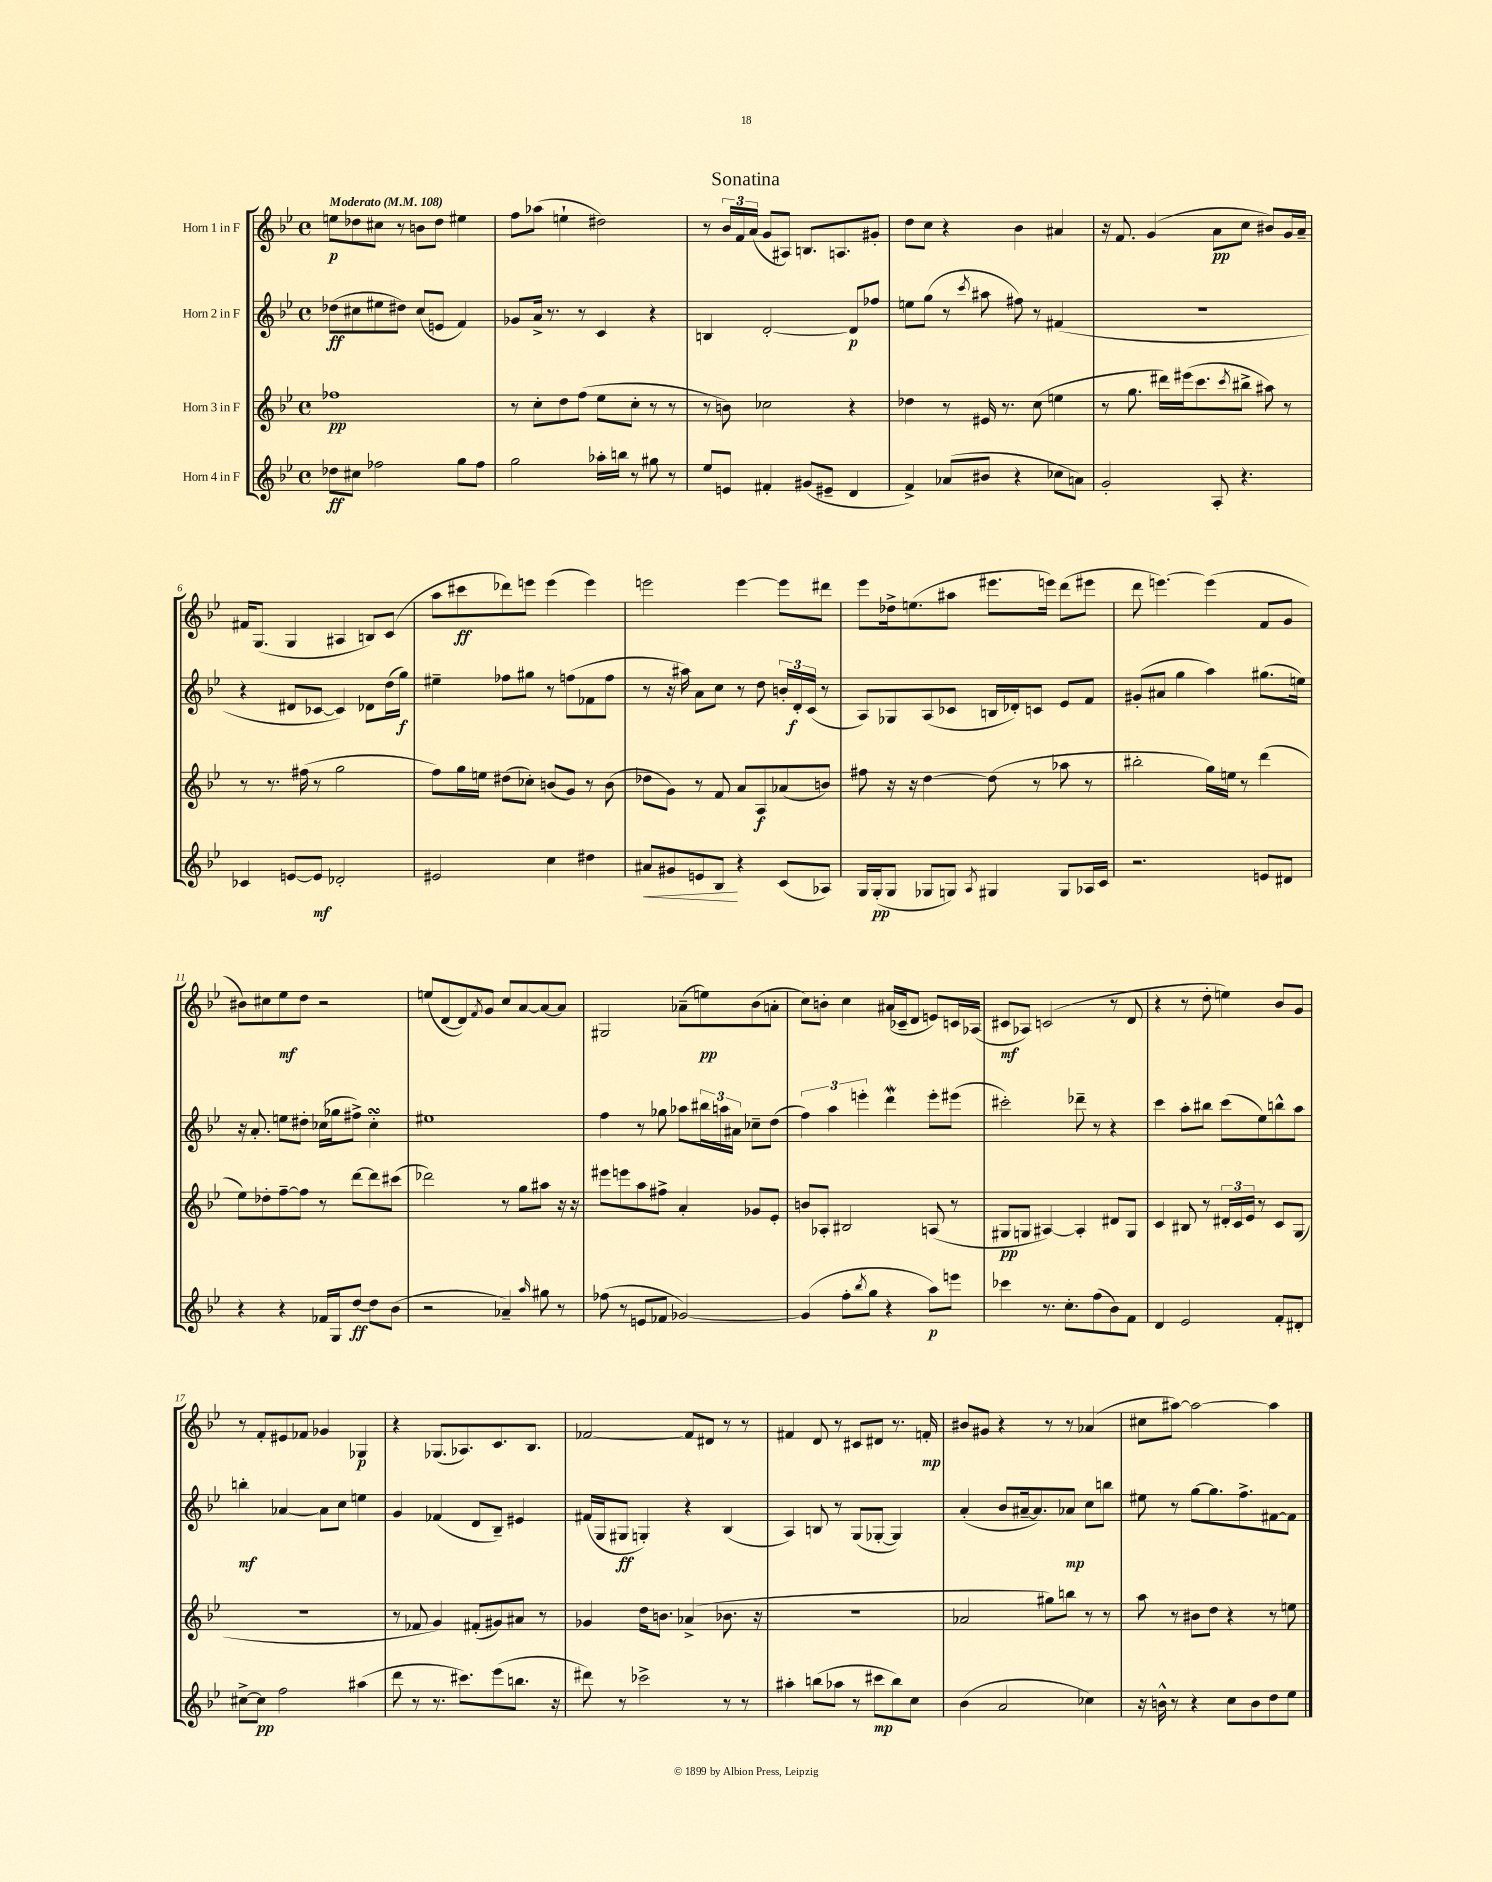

**kern	**dynam	**kern	**dynam	**kern	**dynam	**kern	**dynam
*part4	*part4	*part3	*part3	*part2	*part2	*part1	*part1
*staff4	*staff4	*staff3	*staff3	*staff2	*staff2	*staff1	*staff1
*I"Horn 4 in F	*	*I"Horn 3 in F	*	*I"Horn 2 in F	*	*I"Horn 1 in F	*
*clefG2	*	*clefG2	*	*clefG2	*	*clefG2	*
*k[b-e-]	*	*k[b-e-]	*	*k[b-e-]	*	*k[b-e-]	*
*M4/4	*	*M4/4	*	*M4/4	*	*M4/4	*
*met(c)	*	*met(c)	*	*met(c)	*	*met(c)	*
*MM108	*	*MM108	*	*MM108	*	*MM108	*
=1	=1	=1	=1	=1	=1	=1	=1
!	!	!	!	!	!	!LO:TX:a:B:t=Moderato	!
8dd-X\L	ff	1ff-X	pp	(8dd-X\L	ff	8een\L	p
8cc#X\J	.	.	.	8cc#X\	.	8dd-X\	.
2ff-X\	.	.	.	8ee#X\	.	8cc#X\J	.
.	.	.	.	8dd#X\J)	.	8r	.
.	.	.	.	(8cc#/L	.	8bn\L	.
.	.	.	.	8en/J	.	8dd-\J	.
8gg\L	.	.	.	4f/)	.	4ee#X\	.
8ff-\J	.	.	.	.	.	.	.
=2	=2	=2	=2	=2	=2	=2	=2
2gg\	.	8r	.	8g-X/L	.	8ff\L	.
.	.	8cc'\L	.	16a^/Jk	.	(8aa-X\J	.
.	.	.	.	8.r	.	.	.
.	.	8dd\	.	.	.	4een`\	.
.	.	(8ff\J	.	8r	.	.	.
16aa-X'\LL	.	8ee-\L	.	4c/	.	2dd#X\)	.
16bbn\JJ	.	.	.	.	.	.	.
8r	.	8cc'\J	.	.	.	.	.
8gg#X\	.	8r	.	4r	.	.	.
8r	.	8r	.	.	.	.	.
=3	=3	=3	=3	=3	=3	=3	=3
8ee-/L	.	8r	.	4Bn/	.	8r	.
8en/J	.	8bn\)	.	.	.	24b-/LL	.
.	.	.	.	.	.	24f/	.
.	.	.	.	.	.	(24a/JJ	.
4f#X'/	.	2cc-X\	.	[2d'/	.	8g/L	.
.	.	.	.	.	.	8A#X/J)	.
(8g#X/L	.	.	.	.	.	8.Bn/L	.
8e#X~/J	.	.	.	.	.	.	.
.	.	.	.	.	.	8.An/	.
4d/	.	4r	.	8d/L]	p	.	.
.	.	.	.	8ff-X/J	.	8g#X'/J	.
=4	=4	=4	=4	=4	=4	=4	=4
4f^/)	.	4dd-X\	.	8een\L	.	8dd\L	.
.	.	.	.	(8gg\J	.	8cc\J	.
(8a-X/L	.	8r	.	8r	.	4r	.
.	.	.	.	8qccc/	.	.	.
8b#X/J	.	16e#X/	.	8aa#X\	.	.	.
.	.	8.r	.	.	.	.	.
4r	.	.	.	8ff#X\)	.	4b-\	.
.	.	(8cc\	.	8r	.	.	.
8cc-X\L	.	4een\	.	(4f#X/	.	4a#X/	.
8an\J)	.	.	.	.	.	.	.
=5	=5	=5	=5	=5	=5	=5	=5
2g'/	.	8r	.	1r	.	16r	.
.	.	.	.	.	.	8.f/	.
.	.	8.gg\	.	.	.	.	.
.	.	.	.	.	.	(4g/	.
.	.	16ddd#X\LL)	.	.	.	.	.
.	.	(16eee#X\J	.	.	.	.	.
.	.	8.ccc\	.	.	.	.	.
8A'/	.	.	.	.	.	8a\L	pp
.	.	8qccc/	.	.	.	.	.
4.r	.	8bb#X^\J	.	.	.	8cc\J	.
.	.	8aa#X\)	.	.	.	8b#X/L)	.
.	.	8r	.	.	.	16g/L	.
.	.	.	.	.	.	16a~/JJ	.
!!LO:LB:g=z
=6	=6	=6	=6	=6	=6	=6	=6
4c-X/	.	8r	.	4r	.	16f#X/KL	.
.	.	.	.	.	.	(8.G/J	.
.	.	8.r	.	.	.	.	.
[8en/L	.	.	.	8d#X/L	.	4G/	.
.	.	(16ff#X\	.	.	.	.	.
8e/J]	mf	8r	.	[8c-X/J	.	.	.
2d-X'/	.	2gg\	.	4c-/])	.	4A#X/	.
.	.	.	.	8d-X\L	.	8Bn/L)	.
.	.	.	.	(16dd\L	.	(8c/J	.
.	.	.	.	16gg\JJ)	f	.	.
=7	=7	=7	=7	=7	=7	=7	=7
2e#X/	.	8ff\L)	.	4ee#X~\	.	8aa\L	.
.	.	16gg\L	.	.	.	8ccc#X\	ff
.	.	16een\JJ	.	.	.	.	.
.	.	(8dd#X\L	.	8ff-X\L	.	8ddd-X\)	.
.	.	8cc-X'\J)	.	8gg#X\J	.	8eeen\J	.
4cc\	.	(8bn/L	.	8r	.	(4eee\	.
.	.	8g/J)	.	(8ffn\L	.	.	.
4dd#X\	.	8r	.	8f-X\	.	4eee\)	.
.	.	(8b\	.	8ff\J	.	.	.
=8	=8	=8	=8	=8	=8	=8	=8
!	!LO:HP:b	!	!	!	!	!	!
8a#X/L	<	8dd-X\L	.	8r	.	2eeen\	.
8g#X/	.	8g\J)	.	16r	.	.	.
.	.	.	.	16aa#X\)	.	.	.
8en/	.	8r	.	8a\L	.	.	.
8B-/J	.	8f/	.	8cc\J	.	.	.
4r	[	8a/L	.	8r	.	[4eee\	.
.	.	8A/	f	8dd\	.	.	.
(8c/L	.	(8a-X/	.	24bn'/LL	.	8eee\L]	.
.	.	.	.	24d'/	f	.	.
.	.	.	.	(24c/JJ	.	.	.
8A-X/J)	.	8bn/J)	.	8r	.	8ddd#X\J	.
=9	=9	=9	=9	=9	=9	=9	=9
16G/LL	.	8ff#X\	.	8A/L)	.	8eee-\L	.
(16G'/J	pp	.	.	.	.	.	.
8G/J	.	16r	.	8G-X/	.	16dd-X^\k	.
.	.	16r	.	.	.	(8.een\	.
8G-X/L	.	[4dd\	.	(8A/	.	.	.
8Gn/J)	.	.	.	8c-X/J	.	8aa#X\J	.
8qA/	.	.	.	.	.	.	.
4G#X/	.	(8dd\]	.	16Bn/LL	.	8.eee#X\L	.
.	.	.	.	16d-X'/J)	.	.	.
.	.	8r	.	8cn/J	.	.	.
.	.	.	.	.	.	16eeen\Jk)	.
8G#/L	.	8aa-X\	.	8e-/L	.	(8ddd\L	.
16A-X/L	.	8r	.	8f/J	.	8eee#X\J	.
16c/JJ	.	.	.	.	.	.	.
=10	=10	=10	=10	=10	=10	=10	=10
2.r	.	2bb#X'\	.	(8g#X'/L	.	8ddd\	.
.	.	.	.	8a#X/J	.	[4.eeen\)	.
.	.	.	.	4gg\	.	.	.
.	.	16gg\LL)	.	4aa\)	.	(4eee\]	.
.	.	16een\JJ	.	.	.	.	.
.	.	8r	.	.	.	.	.
8en/L	.	(4ddd\	.	(8.gg#X\L	.	8f/L	.
8d#X/J	.	.	.	.	.	8g/J	.
.	.	.	.	16een\Jk)	.	.	.
!!LO:LB:g=z
=11	=11	=11	=11	=11	=11	=11	=11
4r	.	8ee-\L)	.	16r	.	8b#X\L)	.
.	.	.	.	8.a'/	.	.	.
.	.	8dd-X'\	.	.	.	8cc#X\	.
4r	.	[8ff~\	.	8een\L	.	8ee-\	mf
.	.	8ff\J]	.	8dd#X'\J	.	8dd\J	.
16f-X/LL	.	8r	.	(16cc-X\LL	.	2r	.
16G/J	.	.	.	16gg-X\J	.	.	.
[8dd/J	ff	[8ddd\L	.	8ff#X^\J)	.	.	.
8dd\L]	.	8ddd\]	.	4cc-sSSs'\	.	.	.
(8b-\J	.	(8ccc#X\J	.	.	.	.	.
=12	=12	=12	=12	=12	=12	=12	=12
2r	.	2ddd-X\)	.	1ee#X	.	(8een/L	.
.	.	.	.	.	.	[8d/	.
.	.	.	.	.	.	8d/])	.
.	.	.	.	.	.	8qf/	.
.	.	.	.	.	.	8g/J	.
4a-X~/)	.	8r	.	.	.	8cc/L	.
.	.	8gg\L	.	.	.	[8a/	.
16qqaa/	.	.	.	.	.	.	.
8gg#X\	.	8aa#X\J	.	.	.	8a/_	.
8r	.	16r	.	.	.	8a/J]	.
.	.	16r	.	.	.	.	.
=13	=13	=13	=13	=13	=13	=13	=13
(8ff-X\	.	8eee#X\L	.	4ff\	.	2G#X/	.
8r	.	8eeen\	.	.	.	.	.
8en/L	.	8aa\	.	8r	.	.	.
8f-X/J	.	8ff#X^\J	.	8gg-X\	.	.	.
[2g-X/)	.	4a'/	.	8aa-X\L	.	(8a-X~\L	.
.	.	.	.	24bb#X\L	.	8een\)	pp
.	.	.	.	24aan\	.	.	.
.	.	.	.	24a#X\JJ	.	.	.
.	.	8g-X/L	.	8cc-X~\L	.	(8b-\	.
.	.	8e-'/J	.	(8dd\J	.	8an'\J	.
=14	=14	=14	=14	=14	=14	=14	=14
(4g-/]	.	8bn/L	.	6ff\)	.	8cc\L)	.
.	.	8A-X'/J	.	.	.	8bn'\J	.
.	.	.	.	6aa\	.	.	.
8ff'\L	.	2B#X/	.	.	.	4cc\	.
.	.	.	.	6eeen'\	.	.	.
8qbb-/	.	.	.	.	.	.	.
8gg\J	.	.	.	.	.	.	.
4r	.	.	.	4dddW\	.	(16a#X/LL	.
.	.	.	.	.	.	16c-X~/J	.
.	.	.	.	.	.	8d/J	.
8aa\L)	p	(8An/	.	8eee'\L	.	8en/L)	.
8eeen\J	.	8r	.	(8eee#X\J	.	16cn/L	.
.	.	.	.	.	.	(16A-X/JJ	.
=15	=15	=15	=15	=15	=15	=15	=15
4ccc-X\	.	8G#X/L	pp	2ccc#X'\)	.	8c#X/L	mf
.	.	8Gn/J	.	.	.	8A-X/J)	.
8.r	.	[4A#X/)	.	.	.	(2cn/	.
8.cc'\L	.	.	.	.	.	.	.
.	.	4A#'/]	.	8ddd-X~\	.	.	.
(8ff\	.	.	.	8r	.	.	.
8b-\)	.	8d#X/L	.	4r	.	8r	.
8f\J	.	8G/J	.	.	.	8d/	.
=16	=16	=16	=16	=16	=16	=16	=16
4d/	.	4c/	.	4ccc\	.	4r	.
2e-/	.	8B#X/	.	8aa'\L	.	8r	.
.	.	8r	.	8bb#X\J	.	8dd'\	.
.	.	24d#X'/LL	.	(8ccc\L	.	4een\)	.
.	.	24c/	.	.	.	.	.
.	.	24e-/JJ	.	.	.	.	.
.	.	8r	.	8ee-\)	.	.	.
8f'/L	.	8c/L	.	8bbn^^\	.	8b-/L	.
8d#X'/J	.	(8G/J	.	8aa\J	.	8g/J	.
!!LO:LB:g=z
=17	=17	=17	=17	=17	=17	=17	=17
[8cc#X^\L	.	1r	.	4bbn'\	mf	8r	.
8cc#\J]	pp	.	.	.	.	8f'/L	.
2ff\	.	.	.	[4a-X/	.	8e#X/	.
.	.	.	.	.	.	8f-X/J	.
.	.	.	.	8a-\L]	.	4g-X/	.
.	.	.	.	8cc\J	.	.	.
(4aa#X\	.	.	.	4een\	.	4G-X/	p
=18	=18	=18	=18	=18	=18	=18	=18
8ddd\	.	8r	.	4g/	.	4r	.
8r	.	8f-X/	.	.	.	.	.
8.r	.	4g/)	.	(4f-X/	.	(8.G-X/L	.
8.ccc#X\L)	.	.	.	.	.	8.A-X/)	.
.	.	(8f#X'/L	.	8d/L	.	.	.
(8eee-\	.	8g#X/)	.	8B-~/J)	.	8.c/	.
8.bbn\J	.	8a#X/J	.	4e#X/	.	.	.
.	.	.	.	.	.	8.B-/J	.
.	.	8r	.	.	.	.	.
16r	.	.	.	.	.	.	.
=19	=19	=19	=19	=19	=19	=19	=19
8ddd#X\)	.	4g-X/	.	(16f#X/LL	.	[2f-X/	.
.	.	.	.	16G/J	.	.	.
8r	.	.	.	8G#X/J	ff	.	.
2ccc-X^\	.	16dd\KL	.	4Gn'/)	.	.	.
.	.	8.bn\J	.	.	.	.	.
.	.	(4a-X^/	.	4r	.	8f-/L]	.
.	.	.	.	.	.	8d#X/J	.
8r	.	8.b-X\	.	(4B-/	.	8r	.
8r	.	.	.	.	.	8r	.
.	.	16r	.	.	.	.	.
=20	=20	=20	=20	=20	=20	=20	=20
4aa#X'\	.	1r	.	4A/)	.	4f#X/	.
(8bbn\L	.	.	.	8Bn/	.	8d/	.
8aa-X\J	.	.	.	8r	.	8r	.
8r	.	.	.	(8G/L	.	8c#X/L	.
8ccc#X\L	mp	.	.	[8G-X'/J	.	8d#X/J	.
8bb\)	.	.	.	4G-/])	.	8.r	.
8cc\J	.	.	.	.	.	.	.
.	.	.	.	.	.	16fn'/	mp
=21	=21	=21	=21	=21	=21	=21	=21
(4b-\	.	2a-X/	.	(4a'/	.	8b#X/L	.
.	.	.	.	.	.	8g#X/J	.
2a/	.	.	.	8b-/L	.	4r	.
.	.	.	.	[16a#X~/k	.	.	.
.	.	.	.	8.a#/])	.	.	.
.	.	8gg#X\L)	.	.	.	8r	.
.	.	8bbn\J	.	8a-X/J	mp	8r	.
4cc-X\)	.	8r	.	8cc\L	.	(4a-X/	.
.	.	8r	.	8bbn\J	.	.	.
=22	=22	=22	=22	=22	=22	=22	=22
16r	.	8aa\	.	8ee#X\	.	8cc#X\L	.
16bn^^\	.	.	.	.	.	.	.
8r	.	8r	.	8r	.	[8aa#X\J)	.
4r	.	8b#X\L	.	[8gg\L	.	2aa#\_	.
.	.	8dd\J	.	8.gg\]	.	.	.
8cc\L	.	4r	.	.	.	.	.
.	.	.	.	8.ff^\	.	.	.
8b\	.	.	.	.	.	.	.
8dd\	.	8r	.	[8f#X\	.	4aa#\]	.
8ee-\J	.	8een\	.	8f#\J]	.	.	.
==	==	==	==	==	==	==	==
*-	*-	*-	*-	*-	*-	*-	*-
